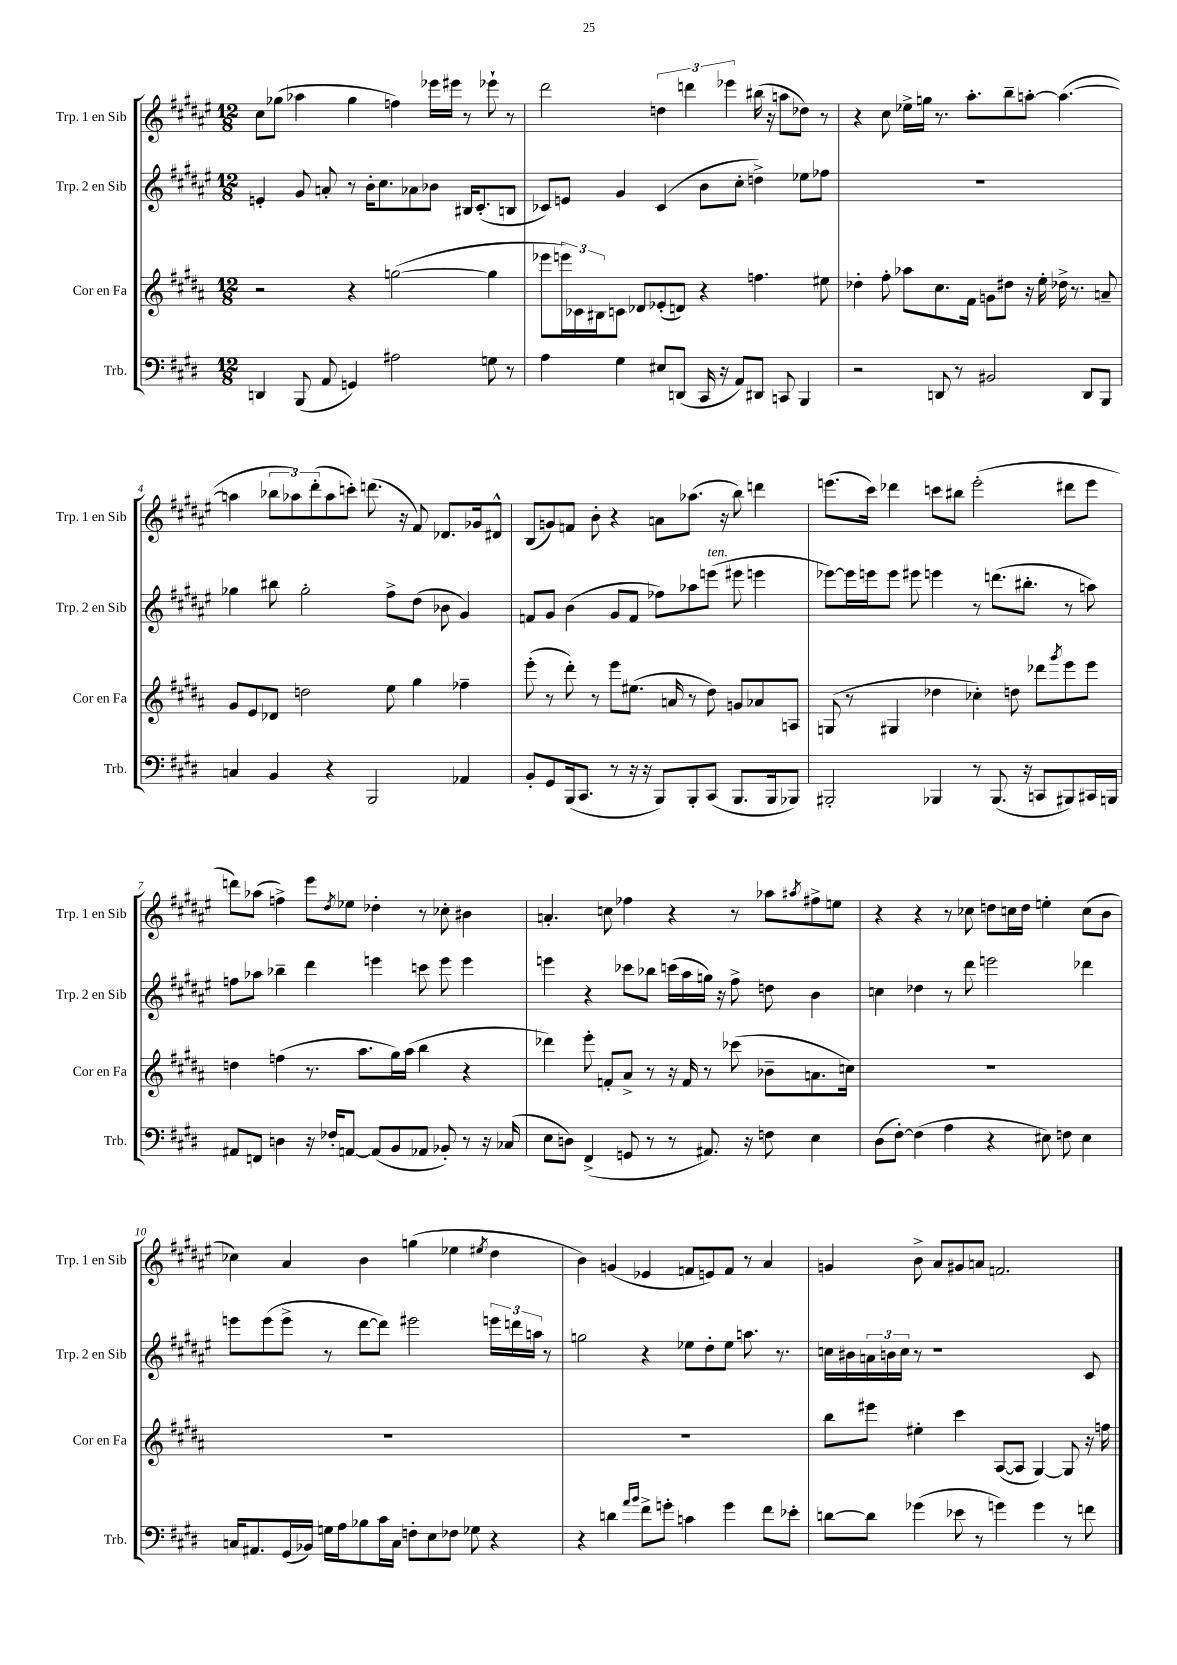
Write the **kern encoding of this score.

**kern	**kern	**kern	**kern
*staff4	*staff3	*staff2	*staff1
*clefF4	*clefG2	*clefG2	*clefG2
*k[f#c#g#d#]	*k[f#c#g#d#a#]	*k[f#c#g#d#a#e#]	*k[f#c#g#d#a#e#]
*M12/8	*M12/8	*M12/8	*M12/8
4DD	2r	4e'	8cc#
.	.	.	(8gg-
(8BBB	.	8g#	4aa-
8AA	.	8a'	.
4GG)	4r	8r	4gg-
.	.	16b'	.
.	.	8.cc#	.
2A#	([2gg	.	4ff)
.	.	8a-	.
.	.	8b-	16eee-
.	.	.	16eee#
.	.	16B#	8r
.	.	(8.c#'	.
8G	4gg]	.	8eee-`
8r	.	8B	8r
=	=	=	=
4A	8eee-	8c-)	2ddd#
.	24eee)	8e	.
.	24c-	.	.
.	24B#	.	.
4G#	8c	4g#	.
.	8d-	.	.
8E#	(8e-'	(4c-	6dd
(8DD	8d)	.	.
.	.	.	6ddd
16CC#	4r	8b	.
16r	.	.	.
.	.	.	6eee-
8AA)	.	8cc#'	.
8DD#	4.ff	4dd^)	(16bb#
.	.	.	16r
8CC	.	.	8aa
4BBB	.	8ee-	8dd-)
.	8ee#	8ff-	8r
=	=	=	=
2r	4dd-'	1.r	4r
.	8ff#'	.	8cc#
.	8aa-	.	16ee-^
.	.	.	16gg
8DD	8.cc#	.	8.r
8r	.	.	.
.	16f#	.	8.aa#'
2BB#	8g	.	.
.	8dd#	.	8bb~
.	16r	.	[8aa'
.	16ee'	.	.
.	16dd-^	.	(4.aa_
.	8.r	.	.
8DD	.	.	.
8BBB	8a~	.	.
=	=	=	=
4C	8g#	4gg-	4aa]
.	8e	.	.
4BB	8d-	8bb#	12bb-
.	.	.	12aa-)
.	2dd	2gg-'	.
.	.	.	(12ddd#'
4r	.	.	8aa-
.	.	.	8ccc')
2BBB	.	.	(8.ddd
.	8ee	8ff#^	.
.	.	.	16r
.	4gg#	(8dd#	8f#)
.	.	8b-	8.d-
4AA-	4ff-~	4g#)	.
.	.	.	16g-
.	.	.	8d#^^
=	=	=	=
8BB'	(8eee'	8f	(8B
8GG#	8r	8g#	8g)
(16BBB	8ddd#')	(4b	8f
8.CC#	.	.	.
.	8r	.	8b'
8r	8eee	8g#	4r
16r	(8.ee#	8f	.
16r	.	.	.
8BBB)	.	8ff-)	8a
.	16a	.	.
8BBB'	8r	8aa-	(8.aa-
(8CC#	8dd#)	(8eee	.
.	.	.	16r
8.BBB	8g	8eee#	8bb)
.	8a-	4eee	4ddd
16BBB	.	.	.
8BBB-)	8A	.	.
=	=	=	=
2BBB#'	(8G	[8eee-)	(8.eee
.	8r	16eee-]	.
.	.	16eee	16ccc#)
.	4G#	8eee	4ddd-
.	.	8eee#	.
4BBB-	4dd-	4eee	8ccc
.	.	.	8bb#
8r	4cc-')	8r	(2eee'
(8.BBB-	.	(8.ddd	.
.	8dd	.	.
16r	.	8.bb#'	.
8CC	8ddd-	.	.
.	8qggg#	.	.
8BBB#)	8eee	8r	8ddd#
16CC#	8eee	8aa)	8eee
16BBB	.	.	.
=	=	=	=
8AA#	4dd	8ff	8ddd)
8FF	.	8aa-	(8aa-
4D	(4ff	4bb-~	4ff^)
16r	8.r	4ddd#	8eee#
16F-'	.	.	.
.	.	.	8qdd#
[8AA	.	.	8ee-
.	8.aa#	.	.
(8AA]	.	4eee	4dd-'
8BB	16gg#)	.	.
.	(16aa#	.	.
8AA-	4bb	8ccc	8r
8BB-')	.	8eee	8cc-'
8r	4r	4eee	4b#
16r	.	.	.
(16C-	.	.	.
=	=	=	=
8E	4ddd-)	4eee	4.a'
8D)	.	.	.
(4FF#^	8eee'	4r	.
.	8f'	.	8cc
8GG	8a#^	8ccc-	4ff-
8r	8r	8bb-	.
8r	16r	(16ccc	4r
.	16f	16aa#	.
8.AA#)	8r	16gg)	.
.	.	16r	.
.	(8ccc-	8ff#^	8r
16r	.	.	.
8F	8b-~	8dd	8aa-
.	.	.	8qaa#
4E	8.a	4b	8ff#^
.	.	.	8ee
.	16cc)	.	.
=	=	=	=
(8D#	1.r	4cc	4r
[8F#')	.	.	.
(4F#]	.	4dd-	4r
4A	.	8r	8r
.	.	8ddd#	8cc-
4r	.	2eee	8dd
.	.	.	16cc
.	.	.	16dd
8E#)	.	.	4ee'
8F	.	.	.
4E#	.	4ddd-	(8cc
.	.	.	8b
=	=	=	=
16C	1.r	8eee	4cc-)
8.AA#	.	.	.
.	.	(8eee	.
(16GG#	.	8eee^	4a#
16BB-)	.	.	.
16G	.	8r	.
16A	.	.	.
8B-	.	[8ddd#	4b
16c#	.	8ddd#])	.
16C	.	.	.
8F'	.	2eee#	(4gg
8E	.	.	.
8F-	.	.	4ee-
8G-	.	.	.
.	.	.	8qee#
4r	.	24eee	4dd#
.	.	24ddd	.
.	.	24aa	.
.	.	8r	.
=	=	=	=
4r	1.r	2gg	4b)
4d	.	.	(4g
16qqa	.	.	.
16qqb	.	.	.
8f#^	.	4r	4e-
8g'	.	.	.
4c	.	8ee-	8f
.	.	8dd#'	8e)
4g	.	8ee-	8f
.	.	8.aa	8r
8f#	.	.	4a#
.	.	8.r	.
8e-'	.	.	.
=	=	=	=
[8d	8bb	16cc	4g
.	.	16b#	.
8d]	8eee#	24a	.
.	.	24b	.
.	.	24cc	.
(4g-	4ee#'	8r	8b^
.	.	1r	8a#
8e-	4ccc#	.	8g#
8r	.	.	8a
4g)	([8A#	.	2.f
.	8A#]	.	.
4g	[4G#)	.	.
8r	8G#]	.	.
8f	16r	8c#	.
.	16ff	.	.
==	==	==	==
*-	*-	*-	*-
